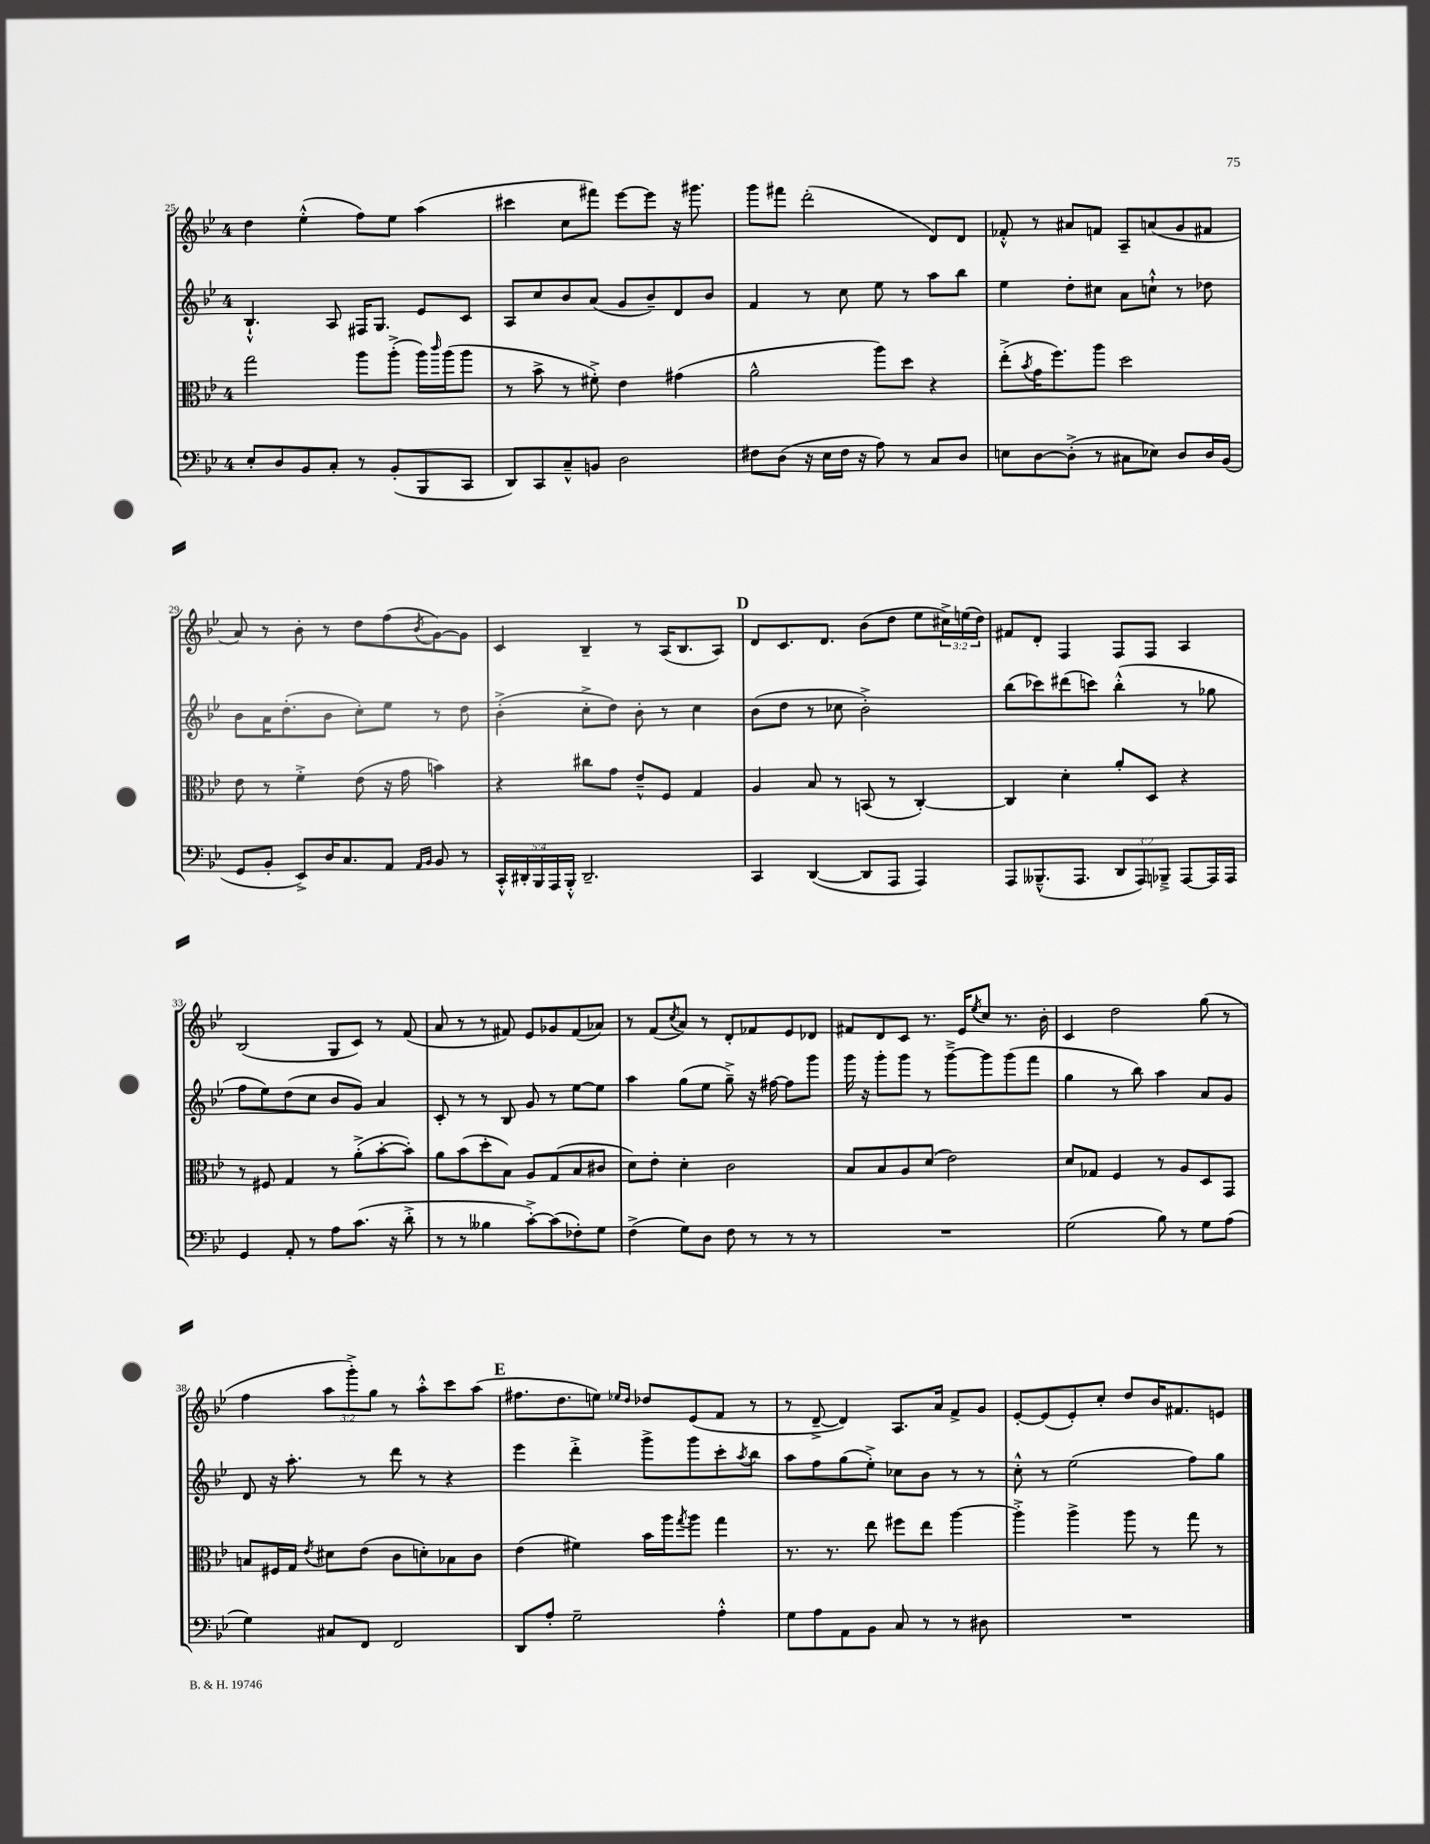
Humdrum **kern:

**kern	**kern	**kern	**kern
*part4	*part3	*part2	*part1
*staff4	*staff3	*staff2	*staff1
*clefF4	*clefC3	*clefG2	*clefG2
*k[b-e-]	*k[b-e-]	*k[b-e-]	*k[b-e-]
*M4/4	*M4/4	*M4/4	*M4/4
=25	=25	=25	=25
8E-'/L	2gg\	4.B-`^^/	4dd\
8D/	.	.	.
8BB-/	.	.	(4ee-'^^\
8C'/J	.	8A/	.
8r	8aa\L	16F#X/KL	8ff\L)
.	.	8.G/J	.
(8BB-'/L	(8aa'^\J	.	8ee-\J
8BBB-/	16aa\LL)	8e-/L	(4aa\
.	16qqccc/	.	.
.	(16aa\J	.	.
8CC/J	8aa\J	8c/J	.
=26	=26	=26	=26
8DD/L)	8r	8A/L	4ccc#X\
8CC/	8b-^\	8cc/	.
8C~^^/	8r	8b-/	8cc\L
8BBn/J	8f#X'^\)	(8a/J	8fff#X\J)
2D\	4e-\	8g/L	[8eee-\L
.	.	8b-~/)	8eee-\J]
.	(4g#X\	8d/	16r
.	.	.	8.ggg#X\
.	.	8b-/J	.
=27	=27	=27	=27
8F#X\L	2a^^\	4f/	8ggg\L
(8D\J	.	.	8fff#X\J
16r	.	8r	(2ddd'\
16E-\LL	.	.	.
16F#\JJ	.	8cc\	.
16r	.	.	.
8A\)	8aa\L)	8ee-\	.
8r	8dd\J	8r	.
8C/L	4r	8aa\L	8d/L)
8D/J	.	8bb-\J	8d/J
=28	=28	=28	=28
8En\L	(8ee-'^\L	4ee-\	8f-X'^^/
.	8qb-/	.	.
[8D\	16g\K	.	8r
.	8.ff\)	.	.
(8D'^\J]	.	8dd'\L	8a#X/L
8r	8aa\J	8cc#X\J	8fn/J
8C#X\L	2dd\	8a\L	8A~/L
8E-X\J)	.	8ccn`^^\J	(8an/
8D/L	.	8r	8g/
16D/L	.	8dd-X\	8f#X/J
(16BB-/JJ	.	.	.
!!LO:LB:g=z
=29	=29	=29	=29
8GG/L	8e-\	8b-\L	8a/)
8BB-'/J	8r	16a\K	8r
.	.	(8.dd'\	.
8EE-^/L)	4f'^\	.	8b-'\
16D/K	.	8b-\J	8r
8.C/	.	.	.
.	(8e-\	8cc'\L)	8dd\L
8AA/J	16r	8ee-\J	(8ff\
.	16g\	.	.
16qqAA/LL	.	.	.
16qqBB-/JJ	.	.	8qb-/
8BB-/	4bn\)	8r	[8g\)
8r	.	8dd\	8g\J]
=30	=30	=30	=30
20CC'^^/LL	4r	(4b-'^\	4c/
20DD#X'/	.	.	.
20BBB-/	.	.	.
20AAA/	.	.	.
20BBB-'^^/JJ	.	.	.
2.DD#~/	8cc#X\L	8cc'^\L	4B-~/
.	8g\J	8dd\J)	.
.	8e-~^^/L	8b-'\	8r
.	8F/J	8r	(16A/KL
.	.	.	8.B-/
.	4G/	4cc\	.
.	.	.	8A/J)
!!LO:REH:place=s1:t=D
=31	=31	=31	=31
4CC/	4A/	(8b-\L	8d/L
.	.	8dd\J	8.c/
([4DD/	8B-/	8r	.
.	.	.	8.d/J
.	8r	8cc-X\	.
8DD/L]	(8BBn/	2b-'^\)	(8b-\L
8AAA/J	8r	.	8dd\J
4AAA/)	[4C'/)	.	8ee-\L
.	.	.	24cc#X^\L)
.	.	.	(24een\
.	.	.	24dd\JJ)
=32	=32	=32	=32
8AAA/L	4C/]	(8bb-\L	8f#X/L
(8.BBB--X~^^/	.	8ccc-X\)	8d'/J
.	4d'\	(8ddd#X\	4F/
8.AAA/J	.	.	.
.	.	8cccn\J)	.
12DD/L	8a'/L	(4bb-'^^\	8F/L
12AAA/)	.	.	.
.	8D/J	.	8F/J
12BBB-X~^/J	.	.	.
[8AAA/L	4r	8r	4A/
16AAA/L]	.	8gg-X\	.
16AAA/JJ	.	.	.
!!LO:LB:g=z
=33	=33	=33	=33
4GG/	8r	8ff\L	(2B-/
.	8F#X/	8ee-\)	.
8AA'/	4G/	(8dd\	.
8r	.	8cc\J	.
8A\L	8r	8b-/L	8G/L
(8.c\J	(8a'^\L	8g/J)	8c/J)
.	[8b-'\	4a/	8r
16r	.	.	.
8d'^\	8b-'\J])	.	(8f/
=34	=34	=34	=34
8r	8a\L	8c'/	8a/
8r	(8b-\	8r	8r
4B--X\	8dd'\	8r	8r
.	8B-\J)	8B-/	8f#X/)
[8c'^\L)	8A/L	8g/	8e-/L
(8c\]	(8G/	8r	8g-X/
8F-X'\)	8B-/	[8ee-\L	(8f#/
8G\J	8c#X/J	8ee-\J]	8a-X/J)
=35	=35	=35	=35
(4F^\	8d\L)	4aa\	8r
.	8e-'\J	.	(8f/L
.	.	.	8qcc/
8G\L)	4d'\	(8gg\L	8a/J)
8D\J	.	8ee-\J	8r
8F\	2c\	8gg~^\)	8d'/L
8r	.	16r	8f-X/
.	.	[16ff#X\	.
8r	.	8ff#\L]	8e-/
8r	.	8ggg\J	8d-X/J
=36	=36	=36	=36
1r	8B-/L	16ggg\	8f#X/L
.	.	16r	.
.	8B-/	8ggg'\L	8d/
.	8A/	8ggg\J	8c/J
.	(8d/J	8r	8.r
.	2e-\)	[8ggg~^\L	.
.	.	.	16e-/KL
.	.	.	8qee-/
.	.	8ggg\]	8cc/J
.	.	(8ggg\	8.r
.	.	8fff\J	.
.	.	.	16b-'\
=37	=37	=37	=37
(2G\	8d/L	4gg\	4c/
.	8G-X/J	.	.
.	4F/	8r	2dd\
.	.	8bb-\)	.
8B-\)	8r	4aa\	.
8r	8A/L	.	.
8G\L	8D/	8a/L	(8gg\
(8A\J	8GG/J	8g/J	8r
!!LO:LB:g=z
=38	=38	=38	=38
4G\)	8Bn/L	8d/	4ff\
.	16F#X/L	16r	.
.	16G/JJ	8.aa'\	.
.	8qe-/	.	.
8C#X/L	8d#X\L	.	12aa\L
.	.	.	12ggg'^\)
8FF/J	(8e-\J	8r	.
.	.	.	12gg\J
2FF/	8c\L	8ddd\	8r
.	8dn'\)	8r	8aa'^^\L
.	8B-X\	4r	8ccc\
.	8c\J	.	(8aa\J
!!LO:REH:place=s1:t=E
=39	=39	=39	=39
8DD/L	(4e-\	4eee-\	8.ff#X\L
8A'/J	.	.	.
.	.	.	8.dd\
2G~\	4f#X\)	4ddd'^\	.
.	.	.	8een\J)
.	.	.	16qqee-X/LL
.	.	.	16qqdd/JJ
.	16b-\LL	8ggg^\L	8dd-X/L
.	16aa\J	.	.
.	8qgg/	.	.
.	8aa\J	8ggg\	(8e-/
4A'^^\	4gg\	8ccc'\	8f/J
.	.	8qaa/	.
.	.	8bb-\J	8r
=40	=40	=40	=40
8G\L	8.r	8aa\L	8r
8A\	.	8ff\	[8d~^/
.	8.r	.	.
8AA\	.	(8gg\	4d/])
8BB-\J	8ee-\	8ee-'^\J)	.
8C/	8ff#X\L	8cc-X\L	8.A/L
8r	8ee-\J	8b-\J	.
.	.	.	16a/Jk
8r	[4aa\	8r	8f^/L
8D#X\	.	8r	8g/J
=41	=41	=41	=41
1r	4aa'^\]	8cc'^^\	[8e-'/L
.	.	8r	(8e-/]
.	4aa^\	(2ee-\	8e-'/)
.	.	.	8cc'/J
.	8aa\	.	8dd/L
.	8r	.	16b-/K
.	.	.	8.f#X/
.	8gg\	8ff\L)	.
.	8r	8gg\J	8en/J
==	==	==	==
*-	*-	*-	*-
